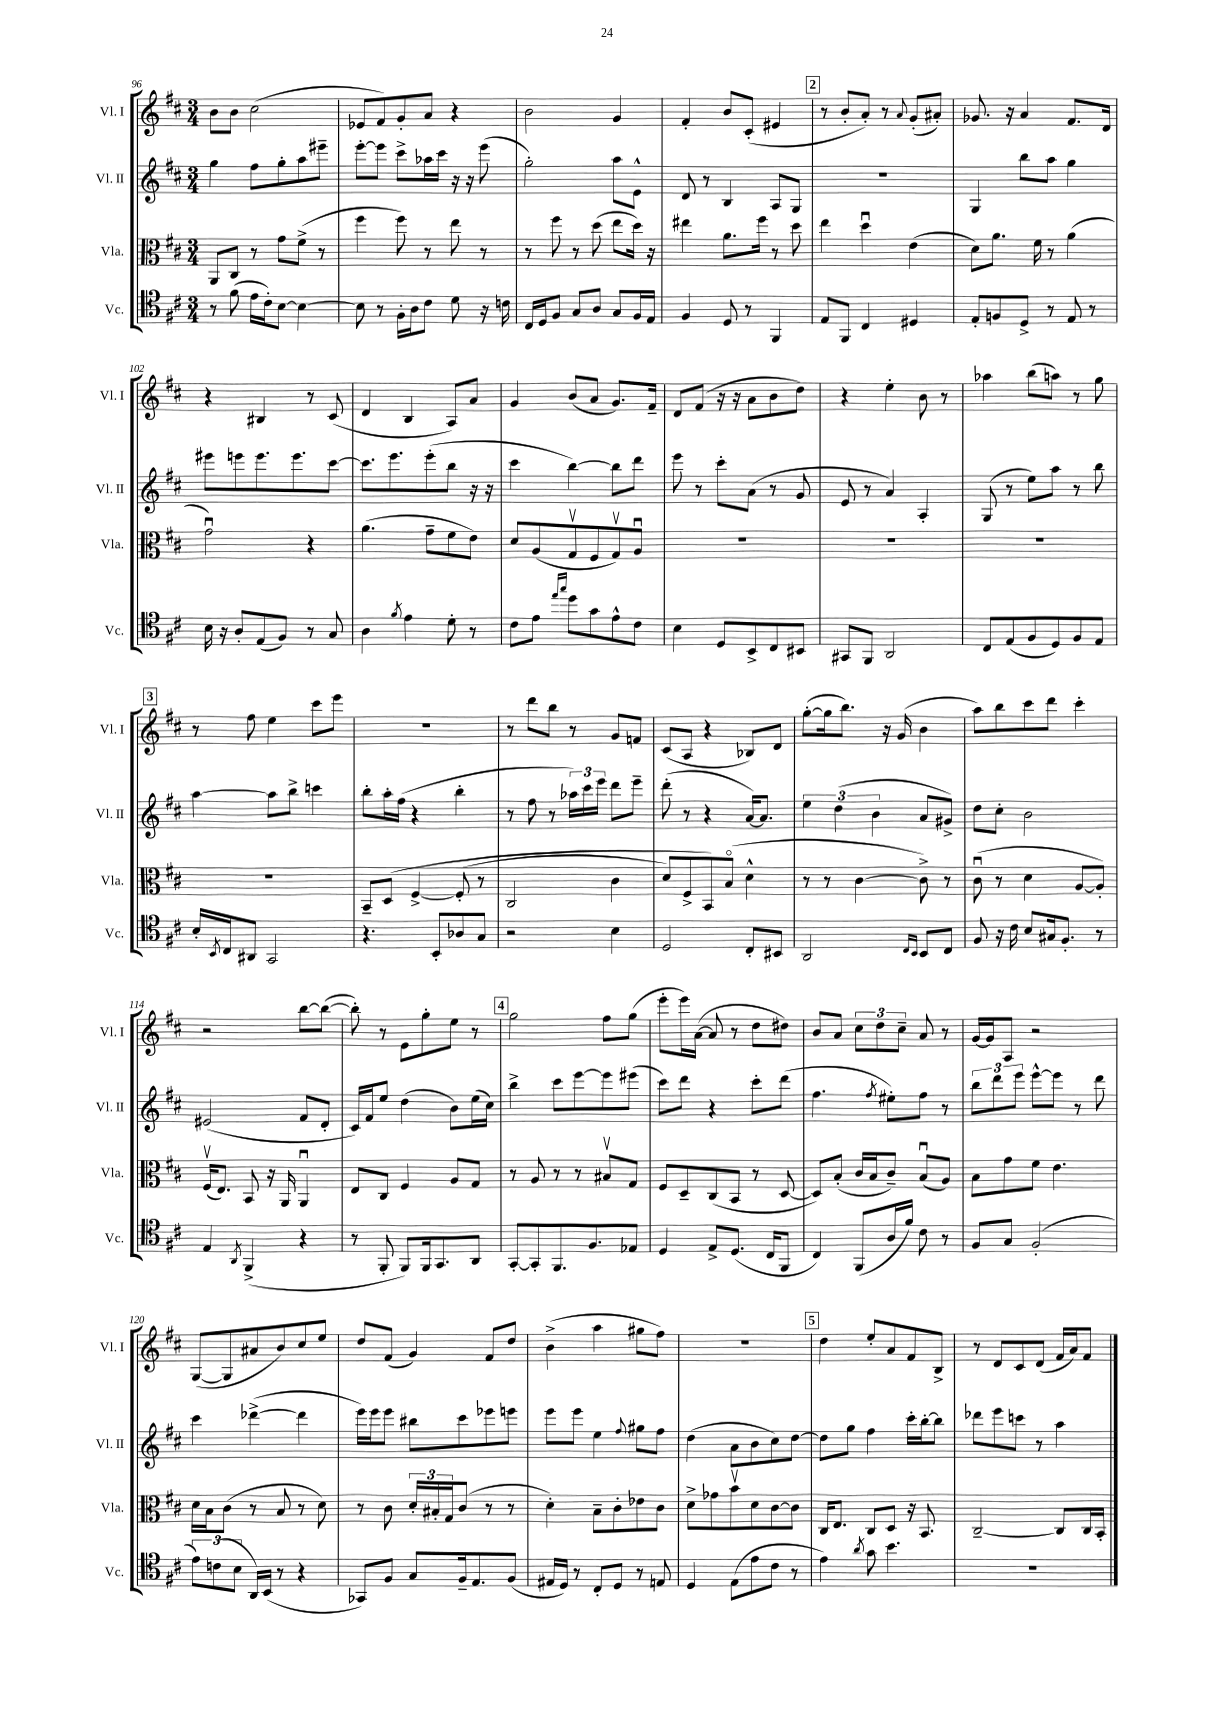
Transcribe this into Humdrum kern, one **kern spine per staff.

**kern	**kern	**kern	**kern
*part4	*part3	*part2	*part1
*staff4	*staff3	*staff2	*staff1
*I"Vc.	*I"Vla.	*I"Vl. II	*I"Vl. I
*I'Vc.	*I'Vla.	*I'Vl. II	*I'Vl. I
*clefC4	*clefC3	*clefG2	*clefG2
*k[f#c#]	*k[f#c#]	*k[f#c#]	*k[f#c#]
*M3/4	*M3/4	*M3/4	*M3/4
=96	=96	=96	=96
8r	8AA/L	4gg\	8b\L
(8f#\	8C#/J	.	8b\J
16e\LL	8r	8ff#\L	(2cc#\
16c#'\J)	.	.	.
[8B\J	8g\L	8gg'\	.
4B\_	(8f#^\J	8aa\	.
.	8r	8eee#X~\J	.
=97	=97	=97	=97
8B\]	4ff#\	[8eee'\L	8e-X/L
8r	.	8eee\J]	8f#/)
16F#'\LL	8ff#\)	8ccc#^\L	8g'/
16A\J	.	.	.
8c#\J	8r	16aa-X\L	8a/J
.	.	16ccc#\JJ	.
8d\	8ee\	16r	4r
.	.	16r	.
16r	8r	(8eee\	.
16cn\	.	.	.
=98	=98	=98	=98
16C#/LL	8r	2gg'\)	2b\
16D/J	.	.	.
8F#/J	8ff#\	.	.
8G/L	8r	.	.
8A/J	(8dd\	.	.
8G/L	8ee\L	8aa\L	4g/
16F#/L	16dd\Jk)	8e^^\J	.
16E/JJ	16r	.	.
=99	=99	=99	=99
4F#/	4ee#X\	8d/	4f#'/
.	.	8r	.
8D/	8.a\L	4B/	8b/L
8r	.	.	(8c#'/J
.	16ff#\Jk	.	.
4FF#/	8r	8A/L	4e#X/
.	8dd\	8G/J	.
!!LO:REH:place=s1:t=2
=100	=100	=100	=100
8E/L	4ee\	2.r	8r
8FF#/J	.	.	8b'/L
4C#/	4ddu\	.	8a'/J)
.	.	.	8r
.	.	.	8qqa/
4D#X/	(4e\	.	(8g'/L
.	.	.	8a#X'/J)
=101	=101	=101	=101
8E'/L	8d\L)	4G/	8.g-X/
8Fn/	8.a\J	.	.
.	.	.	16r
8D^/J	.	8bb\L	4a/
.	16f#\	.	.
8r	8r	8aa\J	.
8E/	(4a\	4gg\	8.f#/L
8r	.	.	.
.	.	.	16d/Jk
!!LO:LB:g=z
=102	=102	=102	=102
16B\	2gu\)	8eee#X\L	4r
16r	.	.	.
8A'/L	.	8eeen\	.
(8E/	.	8.eee\	4B#X/
8F#/J)	.	.	.
.	.	8.eee\	.
8r	4r	.	8r
8G/	.	[8ccc#\J	(8c#/
=103	=103	=103	=103
4A\	(4.a\	8.ccc#\L]	4d/
.	.	8.eee\	.
8qf#/	.	.	.
4e\	.	.	4B/
.	8g~\L	(8eee'\	.
8d'\	8f#\	8bb\J	8A/L)
8r	8e\J)	16r	8a/J
.	.	16r	.
=104	=104	=104	=104
8c#\L	8d/L	4ccc#\	4g/
8e\J	(8A/	.	.
16qqee/LL	.	.	.
16qqgg/JJ	.	.	.
8dd\L	8Gv/	[4bb\)	(8b/L
8g\	8F#/	.	8a/J
8e^^\	8Gv/)	8bb\L]	8.g/L)
8c#\J	8Au/J	8ddd\J	.
.	.	.	16f#~/Jk
=105	=105	=105	=105
4B\	2.r	8eee\	8d/L
.	.	8r	(8f#/J
8D/L	.	8ccc#'\L	16r
.	.	.	16r
8BB^/	.	(8a\J	8a\L
8C#/	.	8r	8b\
8BB#X/J	.	8g/	8dd\J)
=106	=106	=106	=106
8GG#X/L	2.r	8e/	4r
8FF#/J	.	8r	.
2AA/	.	4a/)	4ee'\
.	.	4A'/	8b\
.	.	.	8r
=107	=107	=107	=107
8C#/L	2.r	(8G/	4aa-X\
(8E/	.	8r	.
8F#/	.	8ee\L)	(8bb\L
8D/)	.	8aa\J	8aan\J)
8F#/	.	8r	8r
8E/J	.	8bb\	8gg\
!!LO:LB:g=z
!!LO:REH:place=s1:t=3
=108	=108	=108	=108
16B'/LL	2.r	[4aa\	8r
8qBB/	.	.	.
16C#/J	.	.	.
8AA#X/J	.	.	8ff#\
2GG/	.	8aa\L]	4ee\
.	.	8bb^\J	.
.	.	4cccn\	8ccc#\L
.	.	.	8eee\J
=109	=109	=109	=109
4.r	8BB~/L	8bb'\L	2.r
.	(8D/J	16aa'\L	.
.	.	(16ff#\JJ	.
.	[4F#^/	4r	.
8BB'/L	.	.	.
8A-X/	(8F#'/]	4bb'\	.
8G/J	8r	.	.
=110	=110	=110	=110
2r	2C#/	8r	8r
.	.	8ff#\	8ddd\L
.	.	8r	8bb\J
.	.	24aa-X\LL)	8r
.	.	24ccc#\	.
.	.	24eee\JJ	.
4B\	4c#\	8ddd\L	8g/L
.	.	8eee~\J	8fn/J
=111	=111	=111	=111
2D/	8d/L)	(8ddd'\	(8c#/L
.	8F#^/	8r	8A/J
.	8BB/)	4r	4r
.	(8B/J	.	.
8C#'/L	4d^^\	[16a/KL)	8B-X/L)
.	.	8.a/J]	.
8BB#X/J	.	.	8d/J
=112	=112	=112	=112
2AA/	8r	6ee\	([8gg'\L
.	8r	.	16gg\k]
.	.	(6dd\	.
.	.	.	8.bb\J)
.	[4c#\	.	.
.	.	6b\	.
.	.	.	16r
.	.	.	(16g/
16qqC#/LL	.	.	.
16qqBB/JJ	.	.	.
8BB/L	8c#^\])	8a/L	4b\
8C#/J	8r	8g#X^/J)	.
=113	=113	=113	=113
8F#/	(8c#u\	8dd\L	8aa\L)
16r	8r	8cc#'\J	8bb\
16c#\	.	.	.
8B/L	4d\	2b\	8ccc#\
16G#X/k	.	.	8ddd\J
8.F#'/J	.	.	.
.	[8A/L	.	4ccc#'\
8r	8A'/J])	.	.
!!LO:LB:g=z
=114	=114	=114	=114
4E/	(16F#v/KL	(2e#X/	2r
.	8.E/J)	.	.
8qAA/	.	.	.
(4FF#^/	8BB/	.	.
.	16r	.	.
.	16AA/	.	.
4r	4AAu/	8f#/L	[8bb\L
.	.	8d'/J	(8bb\J_
=115	=115	=115	=115
8r	8E/L	16c#/LL)	8bb'\])
.	.	16f#/J	.
8FF#'/	8C#/J	8ee/J	8r
8FF#/L)	4F#/	(4dd\	8e\L
16FF#/k	.	.	8gg'\
8.GG/	.	.	.
.	8A/L	8b\L)	8ee\J
8AA/J	8G/J	(16ee\L	8r
.	.	16cc#\JJ)	.
!!LO:REH:place=s1:t=4
=116	=116	=116	=116
[8GG'/L	8r	4bb^\	2gg\
8GG'/]	8A/	.	.
8.FF#/	8r	8ccc#\L	.
.	8r	[8eee\	.
8.F#/	.	.	.
.	8B#Xv/L	8eee\]	8ff#\L
8E-X/J	8G/J	(8eee#X\J	(8gg\J
=117	=117	=117	=117
4D/	8F#/L	8ccc#\L)	8eee'\L
.	8D~/	8ddd\J	16eee\L)
.	.	.	([16a\JJ
8E^/L	(8C#/	4r	8a/]
(8.D/J	8BB/J	.	8r
.	8r	8ccc#'\L	8dd\L
16C#/KL	.	.	.
8FF#/J	[8D/	(8ddd\J	8dd#X\J)
=118	=118	=118	=118
4C#/)	8D/L])	4.ff#\	8b/L
.	(8B'/J	.	8a/J
(8FF#/L	16c#/LL	.	12cc#\L
.	16B/J	.	.
.	.	.	12dd\
.	.	8qff#/	.
16A/L	8c#~/J)	8ee#X'\L)	.
.	.	.	12cc#~\J
16f#/JJ)	.	.	.
8c#\	(8Bu/L	8ff#\J	8a/
8r	8A/J)	8r	8r
=119	=119	=119	=119
8F#/L	8B\L	12bb\L	[16g/LL
.	.	.	16g/J]
.	.	12ddd\	.
8G/J	8g\	.	8A/J
.	.	12eee\J	.
(2F#'/	8f#\J	[8eee^^\L	2r
.	4.e\	8eee\J]	.
.	.	8r	.
.	.	8ddd\	.
!!LO:LB:g=z
=120	=120	=120	=120
12e\L)	16d\LL	4ccc#\	([8G/L
.	16B\J	.	.
(12cn\	.	.	.
.	(8c#\J	.	8G/]
12B\J	.	.	.
16AA/LL)	8r	([4ddd-X^\	8a#X/
(16BB/JJ	.	.	.
8r	8B/	.	8b/)
4r	8r	4ddd-\]	8cc#/
.	8d\)	.	8ee/J
=121	=121	=121	=121
8GG-X/L)	8r	16eee\LL)	8dd/L
.	.	16eee\J	.
8F#/J	8c#\	8eee\J	(8f#/J
8G/L	24d'/LL	8bb#X\L	4g/)
.	24B#X'/	.	.
.	24G/J	.	.
16F#~/k	(8c#/J	8ccc#\	.
8.E/	.	.	.
.	8r	8eee-X\	8f#/L
(8F#/J	8r	8eeen\J	8dd/J
=122	=122	=122	=122
16E#X/LL	4d'\)	8eee\L	(4b^\
16D/JJ)	.	.	.
8r	.	8eee\J	.
8C#'/L	8B~\L	4ee\	4aa\
8D/J	8c#'\	.	.
.	.	8qqff#/	.
8r	8e-X\	8gg#X\L	8gg#X\L
8En/	8c#\J	8ff#\J	8ff#\J)
=123	=123	=123	=123
4D/	8d^\L	(4dd\	2.r
.	8g-X\	.	.
(8E\L	8bv\	8a\L	.
8e\	8d\	8b\	.
8c#\J	[8c#\	8cc#\)	.
8r	8c#\J]	[8dd\J	.
!!LO:REH:place=s1:t=5
=124	=124	=124	=124
4e\)	16C#/KL	8dd\L]	4dd\
.	8.E/J	.	.
.	.	8gg\J	.
8qa/	.	.	.
8g\	8C#/L	4ff#\	8ee'/L
4.b\	8D/J	.	8a/
.	16r	16ccc#'\LL	8f#/
.	8.BB/	[16bb'\J	.
.	.	8bb\J]	8B^/J
=125	=125	=125	=125
2.r	[2C#~/	8ddd-X\L	8r
.	.	8eee\	8d/L
.	.	8cccn\J	8c#/
.	.	8r	(8d/J
.	8C#/L]	4aa\	16f#/LL
.	.	.	16a/J)
.	16C#/L	.	8f#/J
.	16BB'/JJ	.	.
==	==	==	==
*-	*-	*-	*-
